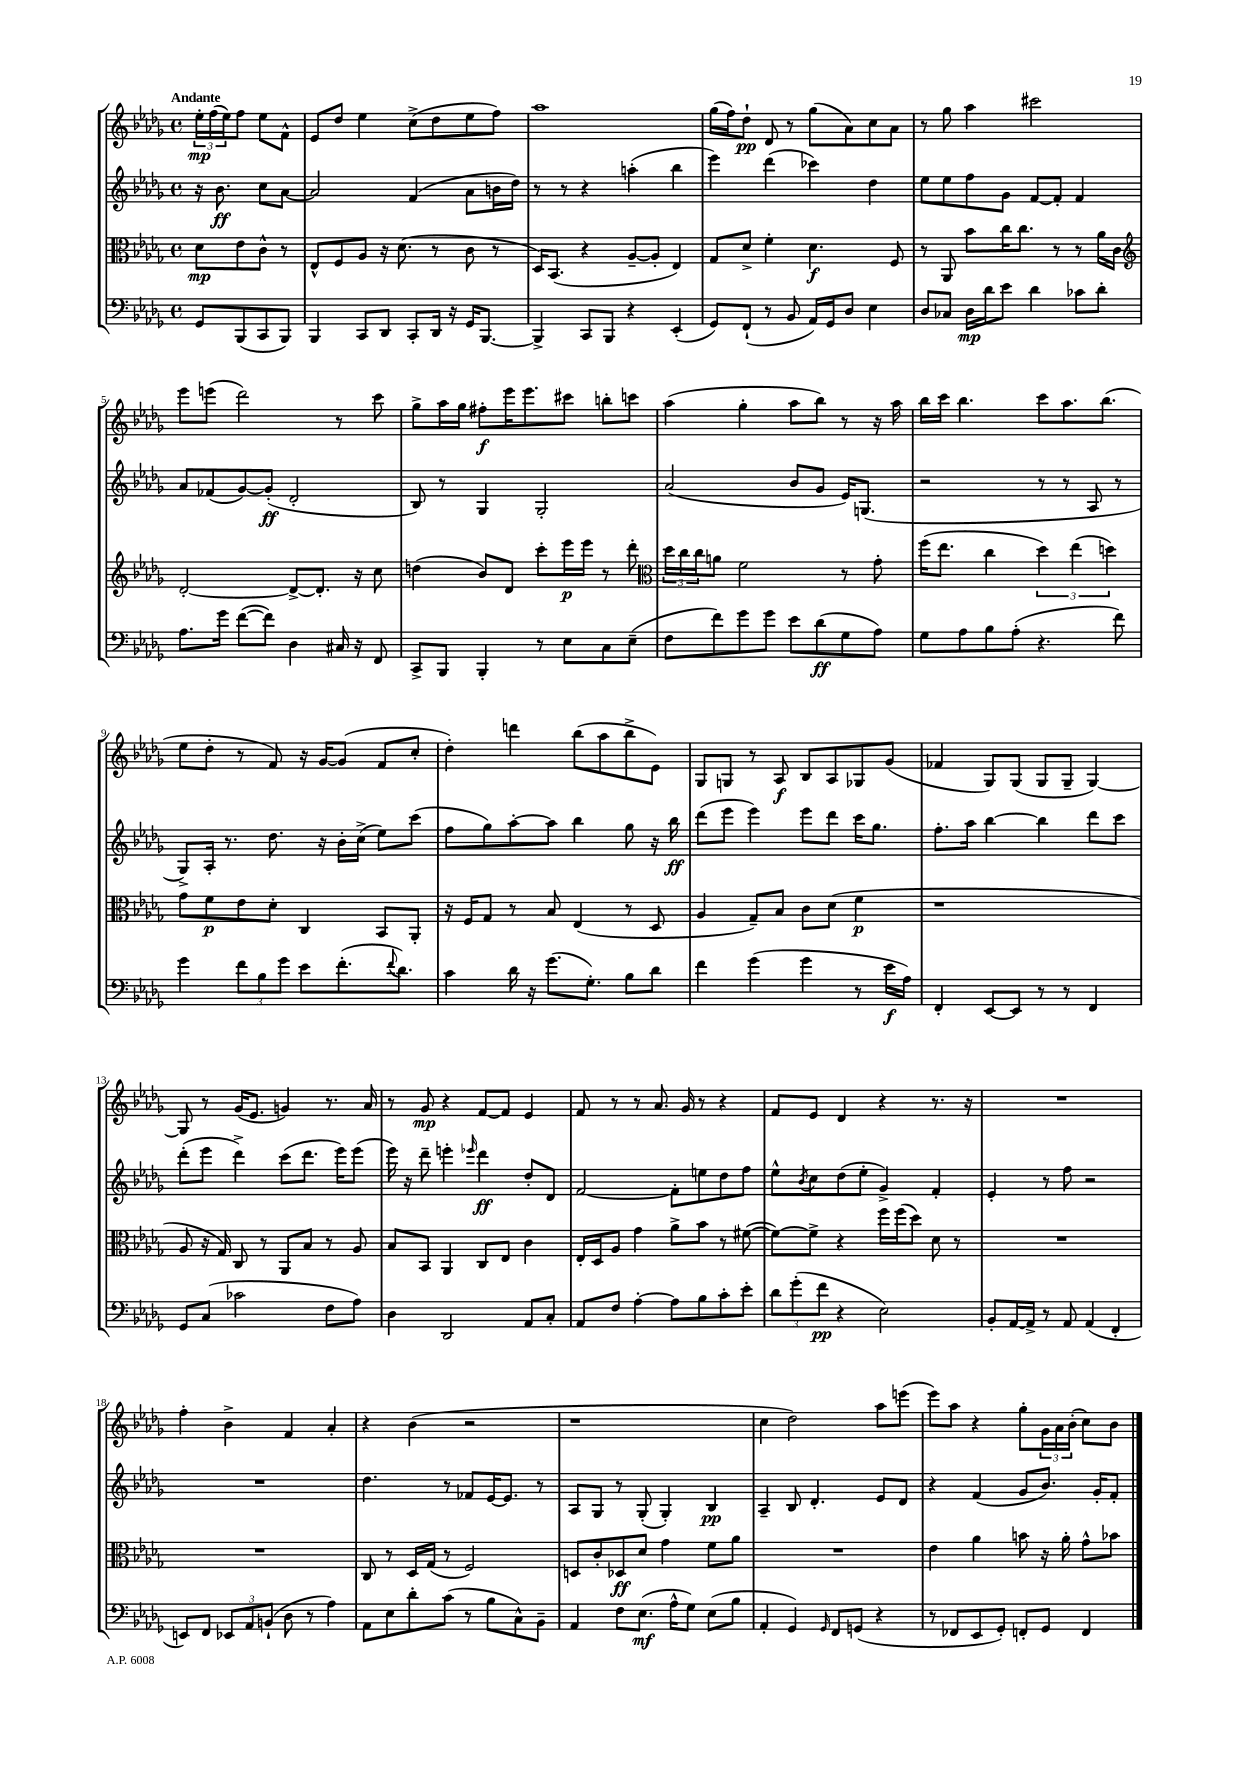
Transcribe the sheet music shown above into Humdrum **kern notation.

**kern	**dynam	**kern	**dynam	**kern	**dynam	**kern	**dynam
*part4	*part4	*part3	*part3	*part2	*part2	*part1	*part1
*staff4	*staff4	*staff3	*staff3	*staff2	*staff2	*staff1	*staff1
*clefF4	*	*clefC3	*	*clefG2	*	*clefG2	*
*k[b-e-a-d-g-]	*	*k[b-e-a-d-g-]	*	*k[b-e-a-d-g-]	*	*k[b-e-a-d-g-]	*
*M4/4	*	*M4/4	*	*M4/4	*	*M4/4	*
*met(c)	*	*met(c)	*	*met(c)	*	*met(c)	*
=	=	=	=	=	=	=	=
!	!	!	!	!	!	!LO:TX:a:B:t=Andante	!
8GG-/L	.	8d-\L	mp	16r	.	24ee-'\LL	mp
.	.	.	.	.	.	(24ff\	.
.	.	.	.	8.b-\	ff	.	.
.	.	.	.	.	.	24ee-\J)	.
(8BBB-/	.	8e-\	.	.	.	8ff\J	.
8CC/	.	8c^^\J	.	8cc\L	.	8ee-\L	.
8BBB-/J)	.	8r	.	[8a-\J	.	8f^^\J	.
=1	=1	=1	=1	=1	=1	=1	=1
4BBB-/	.	8E-^^/L	.	2a-/]	.	8e-/L	.
.	.	8F/	.	.	.	8dd-/J	.
8CC/L	.	8A-/J	.	.	.	4ee-\	.
8DD-/J	.	16r	.	.	.	.	.
.	.	(8.d-\	.	.	.	.	.
8CC'/L	.	.	.	(4f/	.	(8cc^\L	.
16DD-/Jk	.	8r	.	.	.	8dd-\	.
16r	.	.	.	.	.	.	.
16GG-/KL	.	8c\	.	8a-\L	.	8ee-\	.
[8.BBB-/J	.	.	.	.	.	.	.
.	.	8r	.	16bn\L	.	8ff\J)	.
.	.	.	.	16dd-\JJ)	.	.	.
=2	=2	=2	=2	=2	=2	=2	=2
4BBB-^/]	.	16D-/KL)	.	8r	.	1aa-	.
.	.	(8.BB-/J	.	.	.	.	.
.	.	.	.	8r	.	.	.
8CC/L	.	4r	.	4r	.	.	.
8BBB-/J	.	.	.	.	.	.	.
4r	.	[8A-~/L	.	(4aan'\	.	.	.
.	.	8A-'/J]	.	.	.	.	.
(4EE-'/	.	4E-/)	.	4bb-\	.	.	.
=3	=3	=3	=3	=3	=3	=3	=3
8GG-/L)	.	8G-/L	.	4eee-\)	.	(16gg-\LL	.
.	.	.	.	.	.	16ff\J)	.
(8FF`/J	.	8d-^/J	.	.	.	8dd-`\J	pp
8r	.	4f'\	.	(4ddd-\	.	8d-/	.
8BB-/	.	.	.	.	.	8r	.
16AA-/LL)	.	4.d-\	f	4ccc-X\)	.	(8gg-\L	.
16GG-/J	.	.	.	.	.	.	.
8D-/J	.	.	.	.	.	8a-\)	.
4E-\	.	.	.	4dd-\	.	8cc\	.
.	.	8F/	.	.	.	8a-\J	.
=4	=4	=4	=4	=4	=4	=4	=4
8D-/L	.	8r	.	8ee-\L	.	8r	.
8C-X/J	.	8AA-/	.	8ee-\	.	8gg-\	.
16D-\LL	mp	8b-\L	.	8ff\	.	4aa-\	.
16d-\J	.	.	.	.	.	.	.
8e-\J	.	16cc\K	.	8g-\J	.	.	.
.	.	8.cc\J	.	.	.	.	.
4d-\	.	.	.	[8f/L	.	2ccc#X\	.
.	.	8r	.	8f'/J]	.	.	.
8c-X\L	.	8r	.	4f/	.	.	.
8d-'\J	.	16a-\LL	.	.	.	.	.
.	.	16c\JJ	.	.	.	.	.
!!LO:LB:g=z
=5	=5	=5	=5	=5	=5	=5	=5
*	*	*clefG2	*	*	*	*	*
8.A-\L	.	[2d-'/	.	8a-/L	.	8eee-\L	.
.	.	.	.	(8f-X/	.	(8eeen\J	.
16g-\Jk	.	.	.	.	.	.	.
([8f\L	.	.	.	[8g-/)	.	2ddd-\)	.
8f\J])	.	.	.	(8g-'/J]	ff	.	.
4D-\	.	8d-^/L_	.	2d-'/	.	.	.
.	.	8.d-'/J]	.	.	.	.	.
16C#X/	.	.	.	.	.	8r	.
16r	.	16r	.	.	.	.	.
8FF/	.	8cc\	.	.	.	8ccc\	.
=6	=6	=6	=6	=6	=6	=6	=6
8CC^/L	.	(4ddn\	.	8B-/)	.	8gg-^\L	.
8BBB-/J	.	.	.	8r	.	16aa-\L	.
.	.	.	.	.	.	16gg-\JJ	.
4BBB-'/	.	8b-/L)	.	4G-/	.	8ff#X'\L	f
.	.	8d-/J	.	.	.	16eee-\K	.
.	.	.	.	.	.	8.eee-\	.
8r	.	8ccc'\L	.	2G-'/	.	.	.
8E-\L	.	16eee-\L	p	.	.	8ccc#X\J	.
.	.	16eee-\JJ	.	.	.	.	.
8C\	.	8r	.	.	.	8bbn'\L	.
(8E-~\J	.	8ddd-'\	.	.	.	8cccn\J	.
=7	=7	=7	=7	=7	=7	=7	=7
*	*	*clefC3	*	*	*	*	*
8F\L	.	24dd-\LL	.	(2a-/	.	(4aa-\	.
.	.	24cc\	.	.	.	.	.
.	.	24cc\J	.	.	.	.	.
8f\)	.	8an\J	.	.	.	.	.
8g-\	.	2f\	.	.	.	4gg-'\	.
8g-\J	.	.	.	.	.	.	.
8e-\L	.	.	.	8b-/L	.	8aa-\L	.
(8d-\	ff	.	.	8g-/J	.	8bb-\J)	.
8G-\	.	8r	.	16e-/KL)	.	8r	.
.	.	.	.	(8.Gn/J	.	.	.
8A-\J)	.	8g-'\	.	.	.	16r	.
.	.	.	.	.	.	16aa-\	.
=8	=8	=8	=8	=8	=8	=8	=8
8G-\L	.	(16ff\KL	.	2r	.	16bb-\LL	.
.	.	8.ee-\J	.	.	.	16ccc\JJ	.
8A-\	.	.	.	.	.	4.bb-\	.
8B-\	.	4cc\	.	.	.	.	.
(8A-'\J	.	.	.	.	.	.	.
4.r	.	6dd-\)	.	8r	.	8ccc\L	.
.	.	.	.	8r	.	8.aa-\	.
.	.	(6ee-\	.	.	.	.	.
.	.	.	.	8A-/	.	.	.
.	.	.	.	.	.	(8.bb-\J	.
.	.	6ddn\)	.	.	.	.	.
8f\)	.	.	.	8r	.	.	.
!!LO:LB:g=z
=9	=9	=9	=9	=9	=9	=9	=9
4g-\	.	8g-\L	.	8G-^/L)	.	8ee-\L	.
.	.	8f\	p	16A-'/Jk	.	8dd-'\J	.
.	.	.	.	8.r	.	.	.
12f\L	.	8e-\	.	.	.	8r	.
12B-\	.	.	.	.	.	.	.
.	.	8d-'\J	.	8.dd-\	.	8f/)	.
12g-\J	.	.	.	.	.	.	.
8e-\L	.	4C/	.	.	.	16r	.
.	.	.	.	16r	.	[16g-/KL	.
(8.f'\	.	.	.	16b-'\LL	.	(8g-/J]	.
.	.	.	.	(16cc^\JJ	.	.	.
.	.	8BB-/L	.	8ee-\L)	.	8f/L	.
8qqf/	.	.	.	.	.	.	.
8.d-\J)	.	.	.	.	.	.	.
.	.	8AA-'/J	.	(8ccc\J	.	8cc'/J	.
=10	=10	=10	=10	=10	=10	=10	=10
4c\	.	16r	.	8ff\L	.	4dd-'\)	.
.	.	16F/KL	.	.	.	.	.
.	.	8G-/J	.	8gg-\)	.	.	.
16d-\	.	8r	.	[8aa-'\	.	4dddn\	.
16r	.	.	.	.	.	.	.
(8.g-\L	.	8B-/	.	8aa-\J]	.	.	.
.	.	(4E-/	.	4bb-\	.	(8bb-\L	.
8.G-'\J)	.	.	.	.	.	.	.
.	.	.	.	.	.	8aa-\	.
8B-\L	.	8r	.	8gg-\	.	8bb-^\	.
8d-\J	.	8D-/	.	16r	.	8e-\J)	.
.	.	.	.	16bb-\	ff	.	.
=11	=11	=11	=11	=11	=11	=11	=11
4f\	.	4A-/	.	(8ddd-\L	.	8G-/L	.
.	.	.	.	8eee-\J	.	8Gn/J	.
(4g-\	.	8G-~/L)	.	4eee-\)	.	8r	.
.	.	8B-/J	.	.	.	8A-/	f
4g-\	.	8c\L	.	8eee-\L	.	8B-/L	.
.	.	(8d-\J	.	8ddd-\J	.	8A-/	.
8r	.	4f\	p	16ccc\KL	.	8G-X/	.
.	.	.	.	8.gg-\J	.	.	.
16e-\LL	f	.	.	.	.	(8g-/J	.
16A-\JJ)	.	.	.	.	.	.	.
=12	=12	=12	=12	=12	=12	=12	=12
4FF'/	.	1r	.	8.ff'\L	.	4f-X/	.
.	.	.	.	16aa-\Jk	.	.	.
[8EE-/L	.	.	.	[4bb-\	.	8G-/L)	.
8EE-/J]	.	.	.	.	.	(8G-/J	.
8r	.	.	.	4bb-\]	.	8G-/L	.
8r	.	.	.	.	.	8G-~/J	.
4FF/	.	.	.	8ddd-\L	.	[4G-/)	.
.	.	.	.	8ccc\J	.	.	.
!!LO:LB:g=z
=13	=13	=13	=13	=13	=13	=13	=13
8GG-/L	.	8A-/	.	(8ddd-'\L	.	8G-/]	.
(8C/J	.	16r	.	8eee-\J	.	8r	.
.	.	16G-/)	.	.	.	.	.
2c-X\	.	8C/	.	4ddd-^\)	.	(16g-/KL	.
.	.	.	.	.	.	8.e-/J	.
.	.	8r	.	.	.	.	.
.	.	8AA-/L	.	(8ccc\L	.	4gn/)	.
.	.	8B-/J	.	8.ddd-\J	.	.	.
8F\L	.	8r	.	.	.	8.r	.
.	.	.	.	16eee-\KL)	.	.	.
8A-\J)	.	8A-/	.	(8eee-\J	.	.	.
.	.	.	.	.	.	16a-/	.
=14	=14	=14	=14	=14	=14	=14	=14
4D-\	.	8B-/L	.	16eee-\)	.	8r	.
.	.	.	.	16r	.	.	.
.	.	8BB-/J	.	8ddd-~\	.	8g-/	mp
2DD-/	.	4AA-/	.	4eeen'\	.	4r	.
.	.	.	.	16qqeee-X/	.	.	.
.	.	8C/L	.	4ddd-\	ff	[8f/L	.
.	.	8E-/J	.	.	.	8f/J]	.
8AA-/L	.	4c\	.	8dd-'/L	.	4e-/	.
8C'/J	.	.	.	8d-/J	.	.	.
=15	=15	=15	=15	=15	=15	=15	=15
8AA-/L	.	16E-'/LL	.	[2f/	.	8f/	.
.	.	16D-/J	.	.	.	.	.
8F/J	.	8A-/J	.	.	.	8r	.
[4A-'\	.	4g-\	.	.	.	8r	.
.	.	.	.	.	.	8.a-/	.
8A-\L]	.	8a-^\L	.	8f'\L]	.	.	.
.	.	.	.	.	.	16g-/	.
8B-\	.	8b-\J	.	8een\	.	8r	.
8c'\	.	8r	.	8dd-\	.	4r	.
8e-'\J	.	([8f#X\	.	8ff\J	.	.	.
=16	=16	=16	=16	=16	=16	=16	=16
12d-\L	.	8f#\L_)	.	8ee-^^\L	.	8f/L	.
(12g-'\	.	.	.	.	.	.	.
.	.	.	.	8qb-/	.	.	.
.	.	8f#^\J]	.	8cc\	.	8e-/J	.
12f\J	pp	.	.	.	.	.	.
4r	.	4r	.	(8dd-\	.	4d-/	.
.	.	.	.	8ee-'\J	.	.	.
2E-\)	.	16ff\LL	.	4g-^/)	.	4r	.
.	.	(16ff\J	.	.	.	.	.
.	.	8dd-\J)	.	.	.	.	.
.	.	8d-\	.	4f'/	.	8.r	.
.	.	8r	.	.	.	.	.
.	.	.	.	.	.	16r	.
=17	=17	=17	=17	=17	=17	=17	=17
8BB-'/L	.	1r	.	4e-'/	.	1r	.
[16AA-/L	.	.	.	.	.	.	.
16AA-^/JJ]	.	.	.	.	.	.	.
8r	.	.	.	8r	.	.	.
8AA-/	.	.	.	8ff\	.	.	.
(4AA-/	.	.	.	2r	.	.	.
4FF'/	.	.	.	.	.	.	.
!!LO:LB:g=z
=18	=18	=18	=18	=18	=18	=18	=18
8EEn/L)	.	1r	.	1r	.	4ff'\	.
8FF/J	.	.	.	.	.	.	.
12EE-X/L	.	.	.	.	.	4b-^\	.
12AA-/	.	.	.	.	.	.	.
(12BBn`/J	.	.	.	.	.	.	.
8D-\	.	.	.	.	.	4f/	.
8r	.	.	.	.	.	.	.
4A-\)	.	.	.	.	.	4a-'/	.
=19	=19	=19	=19	=19	=19	=19	=19
8AA-\L	.	8C/	.	4.dd-\	.	4r	.
8E-\	.	8r	.	.	.	.	.
8d-'\	.	16D-/LL	.	.	.	(4b-\	.
.	.	(16G-/JJ	.	.	.	.	.
(8c\J	.	8r	.	8r	.	.	.
8r	.	2F/)	.	8f-X/L	.	2r	.
8B-\L	.	.	.	[16e-/K	.	.	.
.	.	.	.	8.e-/J]	.	.	.
8C^^\)	.	.	.	.	.	.	.
8BB-~\J	.	.	.	8r	.	.	.
=20	=20	=20	=20	=20	=20	=20	=20
4AA-/	.	8Dn/L	.	8A-/L	.	1r	.
.	.	8c'/	.	8G-/J	.	.	.
8F\L	.	8D-X/	ff	8r	.	.	.
(8.E-\J	mf	8d-/J	.	(8G-'/	.	.	.
.	.	4g-\	.	4G-'/)	.	.	.
16A-^^\KL	.	.	.	.	.	.	.
8G-\J)	.	.	.	.	.	.	.
(8E-\L	.	8f\L	.	4B-/	pp	.	.
8B-\J	.	8a-\J	.	.	.	.	.
=21	=21	=21	=21	=21	=21	=21	=21
4AA-'/	.	1r	.	4A-~/	.	4cc\	.
4GG-/)	.	.	.	8B-/	.	2dd-\)	.
.	.	.	.	4.d-'/	.	.	.
16qqGG-/	.	.	.	.	.	.	.
8FF/L	.	.	.	.	.	.	.
(8GGn/J	.	.	.	.	.	.	.
4r	.	.	.	8e-/L	.	8aa-\L	.
.	.	.	.	8d-/J	.	(8eeen\J	.
=22	=22	=22	=22	=22	=22	=22	=22
8r	.	4e-\	.	4r	.	8eee-\L)	.
8FF-X/L	.	.	.	.	.	8aa-\J	.
8EE-/	.	4a-\	.	(4f/	.	4r	.
8GG-'/J)	.	.	.	.	.	.	.
8FFn'/L	.	8bn\	.	8g-/L	.	8gg-'\L	.
8GG-/J	.	16r	.	8.b-/J)	.	24g-\L	.
.	.	.	.	.	.	24a-\	.
.	.	16a-'\	.	.	.	.	.
.	.	.	.	.	.	(24b-'\JJ	.
4FF/	.	8g-^^\L	.	.	.	8cc\L)	.
.	.	.	.	16g-'/KL	.	.	.
.	.	8b-X\J	.	8f'/J	.	8b-\J	.
==	==	==	==	==	==	==	==
*-	*-	*-	*-	*-	*-	*-	*-
